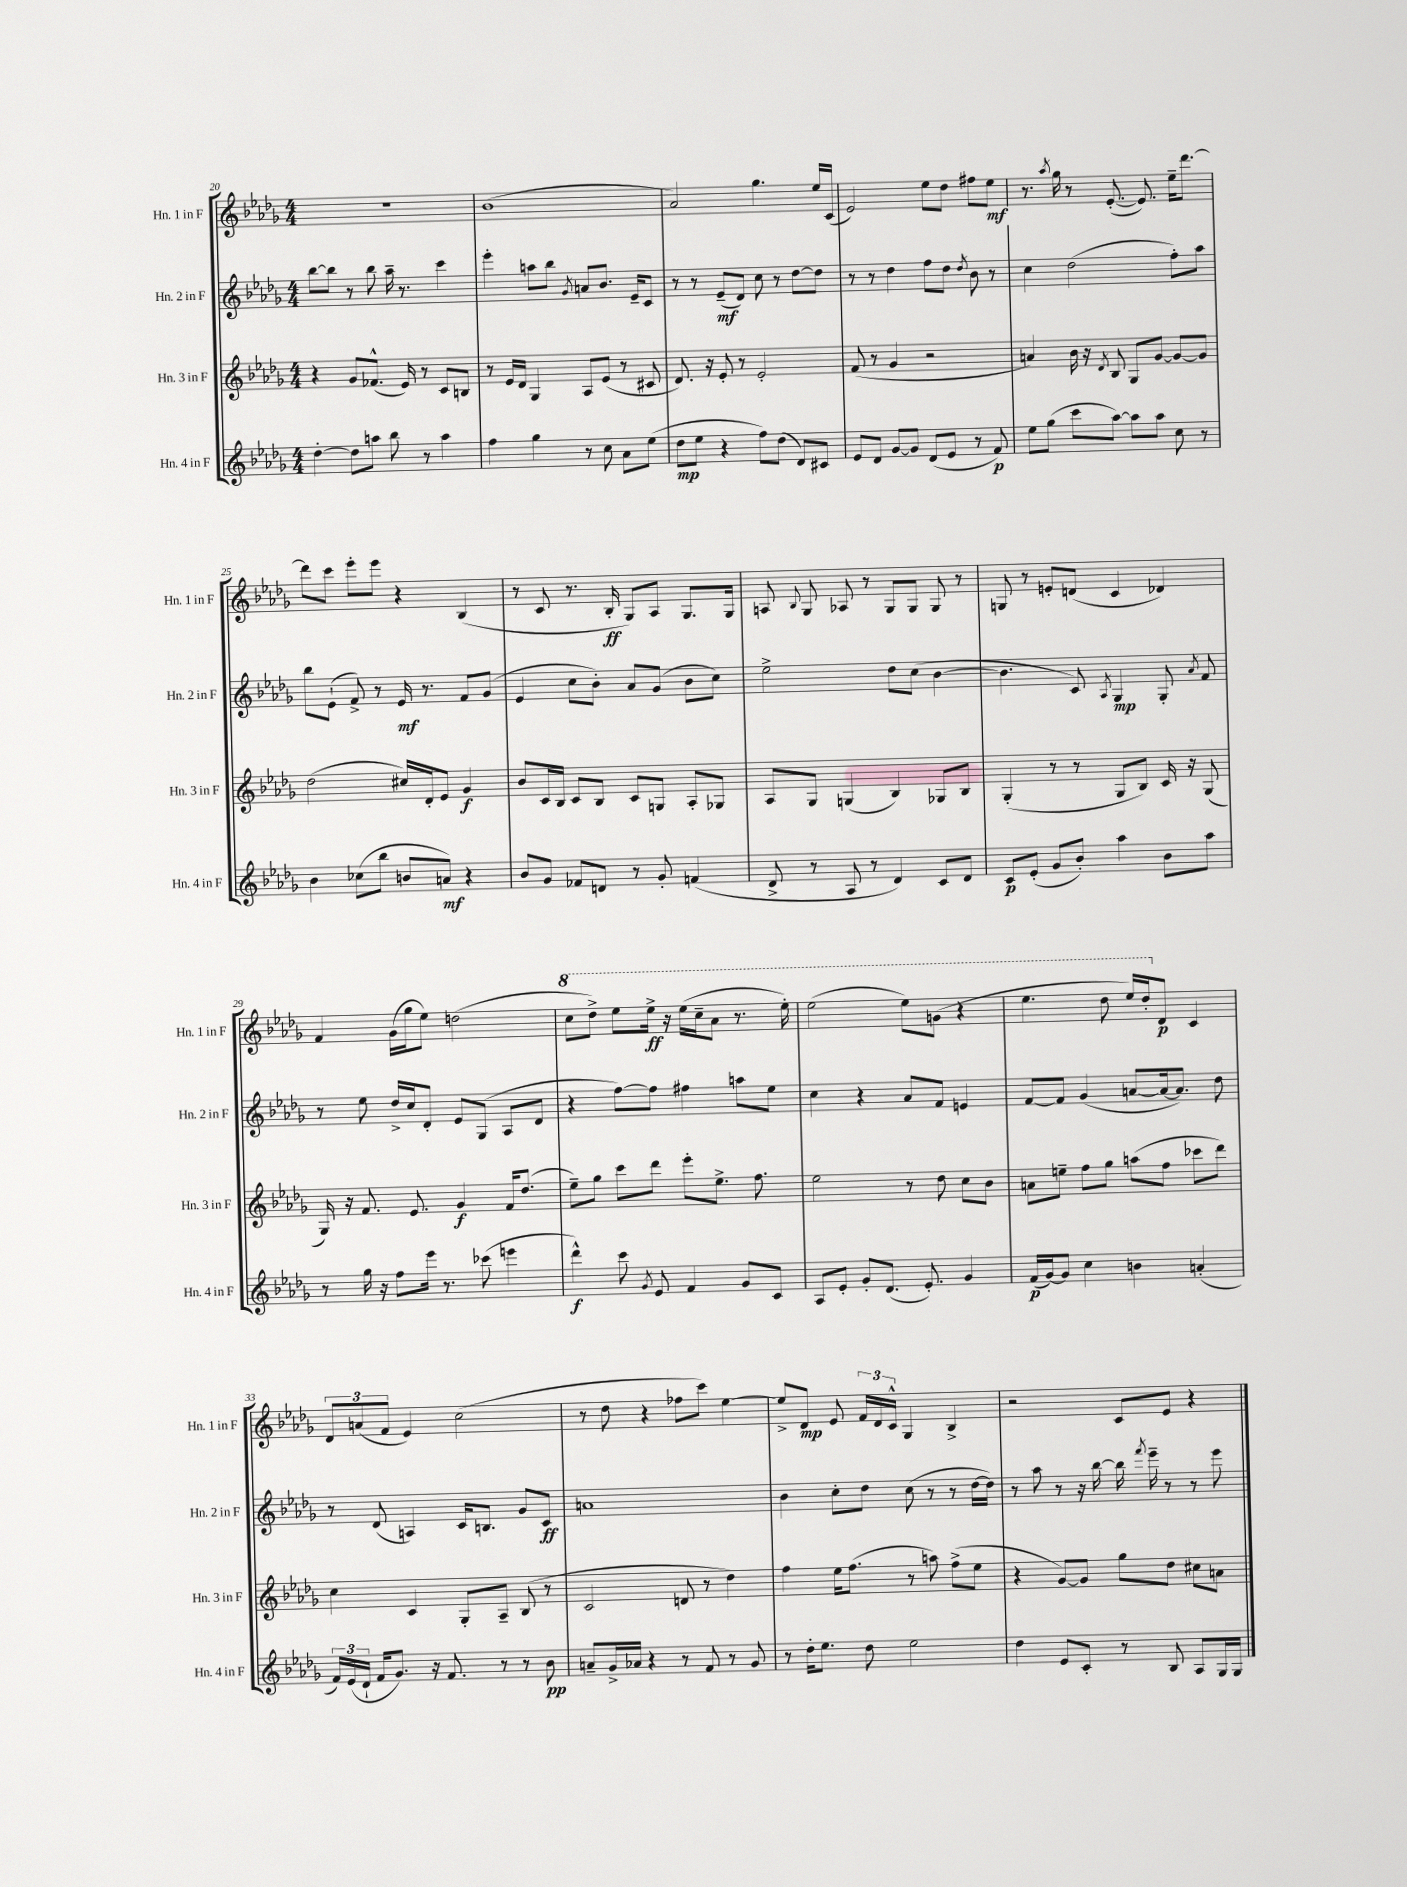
<<
\new StaffGroup <<
\new Staff = "s0" \with { instrumentName = "Hn. 1 in F" shortInstrumentName = "Hn. 1 in F" } {
    \clef treble \key des \major \numericTimeSignature \time 4/4
    \autoBeamOff R1 |
    bes'1( |
    aes'2) ges''4. ees''16[ c'16]( |
    ees'2) ees''8[ des''8] fis''8[ ees''8]\mf |
    r8. \acciaccatura { aes''8 } ges''16 r8 ees'8.~-.( ees'8.) ees''16[-- des'''8.]~ |
    des'''8[ c'''8] ees'''8[-. ees'''8] r4 bes4( |
    r8 c'8 r8. bes16-.\ff ges8[) aes8] ges8.[ ges16] |
    a8 \appoggiatura { bes8 } ges8 aes8 r8 ges8[ ges8] ges8 r8 |
    g8 r8 e'8[-. d'8]( c'4 des'4) |
    f'4 ges'16[( ges''16 ees''8]) d''2( |
    \ottava #1 c'''8[ des'''8]->) ees'''8[ ees'''16]->\ff r16 ees'''16[( c'''16-- aes''8] r8. ees'''16-.) |
    ees'''2( ees'''8[) g''8]( r4 |
    ees'''4. des'''8 ees'''16[) des'''16-. \ottava #0 des'8]\p c'4 |
    \tuplet 3/2 { des'8[ a'8( f'8] } ees'4) c''2( |
    r8 des''8 r4 fes''8[ c'''8]) ees''4~ |
    ees''8[-> des'8]\mp ees'8 \tuplet 3/2 { f'16[ des'16 c'16]-^ } ges4 bes4-> |
    r2 c'8[ ees'8] r4 \bar "|." |
}
\new Staff = "s1" \with { instrumentName = "Hn. 2 in F" shortInstrumentName = "Hn. 2 in F" } {
    \clef treble \key des \major \numericTimeSignature \time 4/4
    \autoBeamOff bes''8[~ bes''8] r8 bes''8 aes''16-- r8. c'''4 |
    ees'''4-. a''8[ bes''8] \acciaccatura { ges'8 } a'8[ bes'8.] ees'16[-- c'8] |
    r8 r8 ees'8[--\mf( des'8]) c''8 r8 des''8[~ des''8] |
    r8 r8 des''4 f''8[ des''8] \acciaccatura { des''8 } bes'8 r8 |
    c''4 des''2( f''8[-.) aes''8] |
    bes''8[ ees'8]-!( f'8->) r8 ees'16\mf r8. f'8[ ges'8]( |
    ees'4 c''8[ bes'8]-.) aes'8[ ges'8]( bes'8[ c''8]) |
    ees''2-> des''8[ c''8]( bes'4~ |
    bes'4. c'8) \acciaccatura { aes8 } ges4\mp ges8-. \acciaccatura { aes'8 } f'8 |
    r8 ees''8 des''16[-> c''16 des'8]-. ees'8[ ges8]( aes8[ des'8] |
    r4 f''8[~) f''8] fis''4 a''8[ ees''8] |
    c''4 r4 aes'8[ f'8] e'4 |
    f'8[~ f'8] ges'4( a'8[~ a'16~ a'8.]) des''8 |
    r8 des'8( a4) c'16[ b8.] ges'8[ c'8]\ff |
    a'1 |
    bes'4 c''8[-. des''8] c''8( r8 r8 des''16[~ des''16]) |
    r8 aes''8 r8 r16 bes''16~ bes''16 \acciaccatura { f'''8 } ees'''16-- r8 r8 ees'''8 \bar "|." |
}
\new Staff = "s2" \with { instrumentName = "Hn. 3 in F" shortInstrumentName = "Hn. 3 in F" } {
    \clef treble \key des \major \numericTimeSignature \time 4/4
    \autoBeamOff r4 ges'8[ fes'8.]-^( ees'16) r8 c'8[ b8] |
    r8 ees'16[ des'16] ges4 aes8[ ees'8]( r8 cis'8 |
    des'8.) r16 ees'8-. r8 ees'2-. |
    f'8( r8 ges'4 r2 |
    a'4) bes'16 r16 \acciaccatura { des'8 } bes8 ges8[ ges'8]~ ges'8[~ ges'8] |
    des''2( cis''16[) des'16-. ees'8] ges'4\f |
    bes'8[ c'16 bes16] c'8[ bes8] c'8[ g8] aes8[-. ges8] |
    aes8[ ges8] g4( bes4) ges8[ bes8] |
    ges4-.( r8 r8 ges8[ bes8]) c'16 r16 ges8( |
    ges16) r16 f'8. ees'8. ges'4\f f'16[ des''8.]( |
    ees''8[--) ges''8] c'''8[ des'''8] ees'''8[-. ees''8.]-> f''8. |
    ees''2 r8 des''8 c''8[ bes'8] |
    a'8[ e''8]-- f''8[ ges''8] a''8[( f''8] ces'''8[ des'''8]) |
    c''4 c'4 ges8[-. aes8]-- bes8( r8 |
    c'2 d'8 r8 des''4) |
    f''4 ees''16[ f''8.]( r8 a''8) f''8[->( ees''8] |
    r4 ges'8[~) ges'8] ges''8[ des''8] cis''8[ a'8] \bar "|." |
}
\new Staff = "s3" \with { instrumentName = "Hn. 4 in F" shortInstrumentName = "Hn. 4 in F" } {
    \clef treble \key des \major \numericTimeSignature \time 4/4
    \autoBeamOff des''4~-. des''8[ a''8] bes''8 r8 a''4 |
    f''4 ges''4 r8 c''8 aes'8[ ees''8]( |
    des''8[\mp ees''8] r4 f''8[) des''8]( des'8[) cis'8] |
    ees'8[ des'8] ges'8[~ ges'8] des'8[( ees'8] r8 f'8\p) |
    ees''8[ ges''8]( c'''8[ aes''8]~) aes''8[ aes''8] c''8 r8 |
    bes'4 ces''8[( bes''8] b'8[ a'8]\mf) r4 |
    bes'8[ ges'8] fes'8[ d'8] r8 ges'8-. f'4( |
    des'8-> r8 aes8 r8 des'4) c'8[ des'8] |
    c'8[\p ees'8]-.( ges'8[ bes'8]-.) aes''4 bes'8[ aes''8] |
    r8 ges''16 r16 f''8[ ees'''16] r8. ces'''8( e'''4 |
    des'''4-^\f) c'''8 \acciaccatura { ges'8 } ees'8 f'4 ges'8[ c'8] |
    aes8[ ees'8]-. ges'8[-. des'8.]( ees'8.-.) ges'4 |
    f'16[\p( ges'16~) ges'8] c''4 b'4 a'4-.( |
    \tuplet 3/2 { f'16[) ees'16( des'16]-! } f'16[ ges'8.]) r16 f'8. r8 r8 bes'8\pp |
    a'8[-- ges'16-> aes'16] r4 r8 f'8 r8 ges'8 |
    r8 des''16[-. ees''8.] des''8 ees''2 |
    des''4 ees'8[ c'8]-. r8 bes8 aes8[ ges16 ges16] \bar "|." |
}
>>
>>
\layout { \context { \Score currentBarNumber = #20 } }
